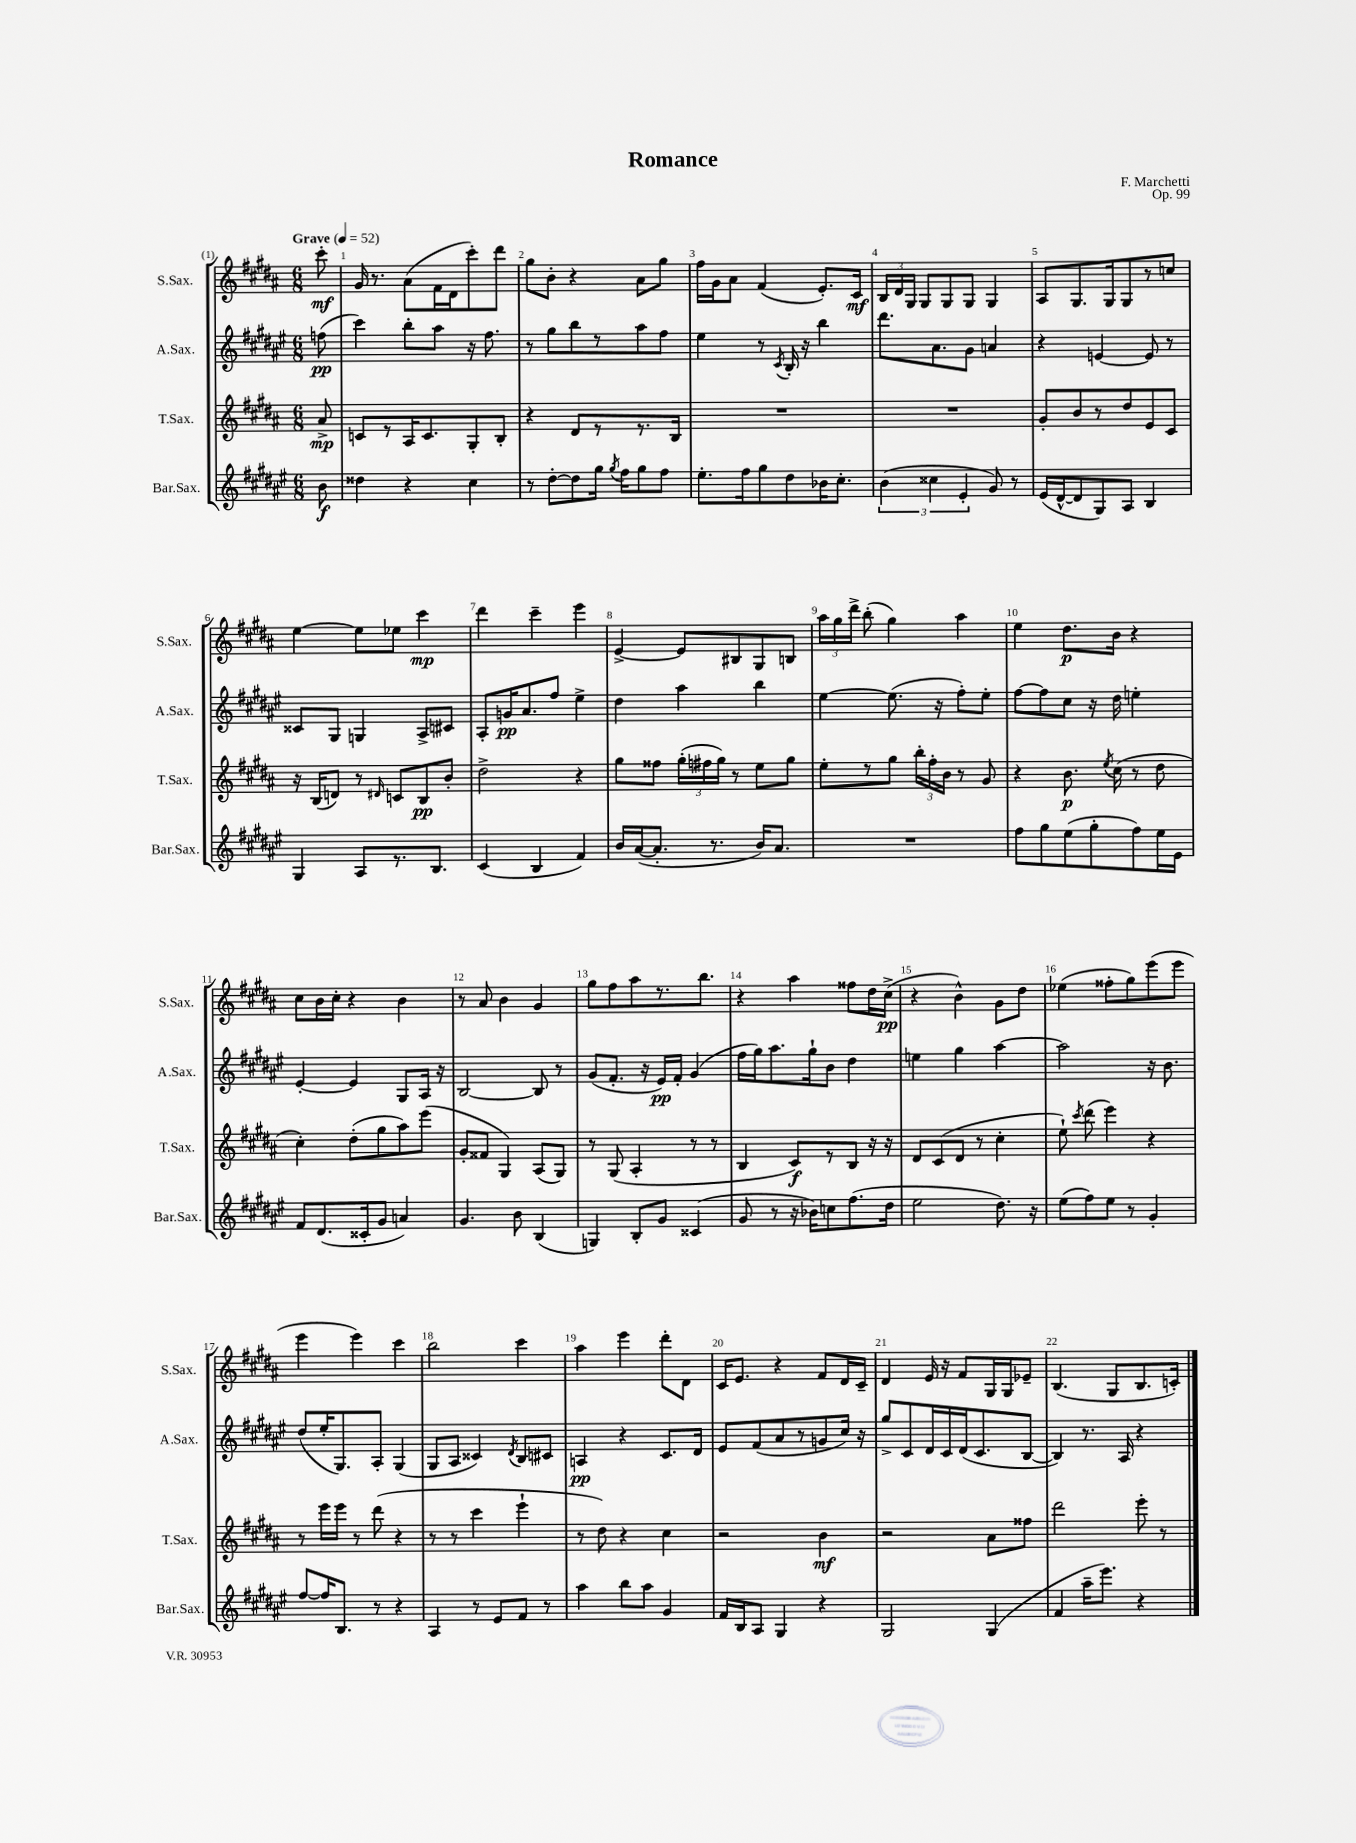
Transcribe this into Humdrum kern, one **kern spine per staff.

**kern	**kern	**kern	**kern
*staff4	*staff3	*staff2	*staff1
*clefG2	*clefG2	*clefG2	*clefG2
*k[f#c#g#d#a#e#]	*k[f#c#g#d#a#]	*k[f#c#g#d#a#e#]	*k[f#c#g#d#a#]
*M6/8	*M6/8	*M6/8	*M6/8
*MM52	*MM52	*MM52	*MM52
8b\	8a#^/	(8ff\	8ccc#'\
=	=	=	=
4dd##\	8c/L	4ccc#\)	16g#/
.	.	.	8.r
.	8r	.	.
4r	16A#/K	8bb'\L	(8a#\L
.	8.c/	.	.
.	.	8aa#\J	16f#\L
.	.	.	16d#\J
4cc#\	8G#'/	16r	8ccc#'\)
.	.	8.ff#\	.
.	8B'/J	.	8ddd#\J
=	=	=	=
8r	4r	8r	8gg#\L
[8dd#'\L	.	8gg#\L	8b'\J
8dd#\]	8d#/L	8bb\	4r
16gg#\Jk	8r	8r	.
8qgg#/	.	.	.
16ff#\LK	.	.	.
8gg#\	8.r	8aa#\	8a#\L
8ff#\J	.	8ff#\J	8gg#\J
.	16B/Jk	.	.
=	=	=	=
8.ee#'\L	2.r	4ee#\	16ff#\LL
.	.	.	16g#\J
.	.	.	8a#\J
16ff#\k	.	.	.
8gg#\	.	8r	(4f#/
.	.	8qc#/	.
8dd#\	.	16B'/	.
.	.	16r	.
16b-\K	.	4bb\	8.e'/L)
8.cc#'\J	.	.	.
.	.	.	16c#/Jk
=	=	=	=
(6b\	2.r	8.ddd#\L	24B/LL
.	.	.	24d#/
.	.	.	24G#/JJ
.	.	.	8G#/L
6cc##\	.	.	.
.	.	8.a#\	.
.	.	.	8G#/
6e#'/	.	.	.
.	.	8g#\J	8G#/J
8g#/)	.	4a/	4G#/
8r	.	.	.
=	=	=	=
(16e#/LL	8g#'/L	4r	8A#/L
[16d#^^/J	.	.	.
8d#/]	8b/	.	8.G#/
8G#/)	8r	[4e/	.
.	.	.	16G#/k
8A#/J	8dd#/	.	8G#/
4B/	8e/	8e/]	8r
.	8c#/J	8r	8cc/J
=	=	=	=
4G#/	16r	8c##/L	[4ee\
.	(16B/LK	.	.
.	8d/J)	8G#/J	.
8A#/L	8r	4G/	8ee\]L
.	16qqd#/	.	.
8.r	8c/L	.	8ee-\J
.	8B/	8A#^/L	4ccc#\
8.B/J	.	.	.
.	8b'/J	8c#/J	.
=	=	=	=
(4c#/	2dd#^\	8A#'/L	4ddd#\
.	.	16g/K	.
.	.	8.a#/	.
4B/	.	.	4ccc#~\
.	.	8ff#/J	.
4f#/)	4r	4ee#^\	4eee\
=	=	=	=
16b/LL	8gg#\L	4dd#\	[4e^/
([16a#/J	.	.	.
8.a#'/]J	8ff##\J	.	.
.	(24gg#'\LL	4aa#\	8e/]L
.	24ff#\	.	.
8.r	.	.	.
.	24gg#\JJ)	.	.
.	8r	.	8B#/
16b/LK)	8ee\L	4bb\	8G#/
8.a#/J	.	.	.
.	8gg#\J	.	8B/J
=	=	=	=
2.r	8ee'\L	[4ee#\	24aa#\LL
.	.	.	24gg#\
.	.	.	24ddd#^\JJ
.	8r	.	(8bb'\
.	8gg#\J	(8.ee#\]	4gg#\)
.	24bb'\LL	.	.
.	24ff#'\	.	.
.	.	16r	.
.	24b\JJ	.	.
.	8r	8ff#'\L)	4aa#\
.	8g#/	8ee#'\J	.
=	=	=	=
8ff#\L	4r	[8ff#\L	4ee\
8gg#\	.	8ff#\]	.
(8ee#\	8.b\	8cc#\J	8.dd#\L
8gg#'\	.	16r	.
.	8qee/	.	.
.	(16cc#\	16dd#\	16b\Jk
8ff#\)	8r	4ee'\	4r
16ee#\L	8dd#\	.	.
16e#\JJ	.	.	.
=	=	=	=
8f#/L	4cc#'\)	[4e#'/	8cc#\L
(8.d#/	.	.	16b\L
.	.	.	16cc#'\JJ
.	(8dd#'\L	4e#/]	4r
16c##'/k	.	.	.
8g#/J	8gg#\	.	.
4a/)	8aa#\)	8G#/L	4b\
.	(8eee\J	16A#/Jk	.
.	.	16r	.
=	=	=	=
4.g#/	8g#'/L	[2B/	8r
.	8f##/J	.	8a#/
.	4G#/)	.	4b\
8b\	.	.	.
(4B/	(8A#/L	8B/]	4g#/
.	8G#/J)	8r	.
=	=	=	=
4G/)	8r	(8g#/L	8gg#\L
.	(8G#/	8.f#'/J	8ff#\
8B'/L	4A#'/	.	8aa#\
.	.	16r	.
8g#/J	.	16e#/LL)	8.r
.	.	16f#'/JJ	.
(4c##/	8r	(4g#/	.
.	.	.	8.bb\J
.	8r	.	.
=	=	=	=
8g#/	4B/	16ff#\LL	4r
.	.	16gg#\J)	.
8r	.	8.aa#\	.
16r	8c#/L)	.	4aa#\
16b-\LK)	.	16gg#`\k	.
8cc\	8r	8b\J	.
(8.ff#\	8B/J	4dd#\	8ff##\L
.	16r	.	16dd#\L
16dd#\Jk	16r	.	(16cc#^\JJ
=	=	=	=
2ee#\	8d#/L	4ee\	4r
.	(8c#/	.	.
.	8d#/J	4gg#\	4b^^\)
.	8r	.	.
8.dd#\)	4cc#'\	[4aa#\	8g#\L
.	.	.	8dd#\J
16r	.	.	.
=	=	=	=
(8ee#\L	8ee`\)	2aa#\]	(4ee-\
.	8qccc#/	.	.
8ff#\)	(8ddd#\	.	.
8ee#\J	4eee\)	.	8ff##'\L
8r	.	.	8gg#\)
4g#'/	4r	16r	(8eee\
.	.	8.b\	.
.	.	.	8eee\J
=	=	=	=
[8ff#/L	8r	(8dd#/L	4eee\
16ff#/]K	16eee\LL	16ee#'/K	.
8.B/J	16eee\JJ	8.G#/)	.
.	8r	.	4eee\)
8r	(8ddd#\	8A#'/J	.
4r	4r	(4G#/	4ccc#\
=	=	=	=
4A#/	8r	8G#/L	2bb\
.	8r	8A#/J	.
8r	4ccc#\	4c##/)	.
8e#/L	.	.	.
.	.	8qd#/	.
8f#/J	4eee`\	8B/L	4ccc#\
8r	.	8c#/J	.
=	=	=	=
4aa#\	8r	4A/	4aa#\
.	8dd#\)	.	.
8bb\L	4r	4r	4eee\
8aa#\J	.	.	.
4g#/	4cc#\	8.c#/L	8ddd#'\L
.	.	.	8d#\J
.	.	16d#/Jk	.
=	=	=	=
16f#/LL	2r	8e#/L	16c#/LK
16B/J	.	.	8.e/J
8A#/J	.	(8f#/	.
4G#/	.	8a#/	4r
.	.	8r	.
4r	4b\	8g/	8f#/L
.	.	16cc#/Jk)	16d#/L
.	.	16r	16c#~/JJ
=	=	=	=
2G#/	2r	8gg#^/L	4d#/
.	.	8c#/	.
.	.	16d#/L	16e/
.	.	16c#/	16r
.	.	(16d#/J	8f#/L
.	.	8.c#/	.
(4G#/	8a#\L	.	16G#/L
.	.	.	16G#/J
.	8ff##\J	[8B/J	8e-~/J
=	=	=	=
4f#/	2ddd#\	4B/])	(4.B/
16aa#~\LK	.	8.r	.
8.eee#\J)	.	.	.
.	.	.	8G#/L
.	.	16A#/	.
4r	8eee'\	4r	8.B/
.	8r	.	.
.	.	.	16c'/Jk)
==	==	==	==
*-	*-	*-	*-
